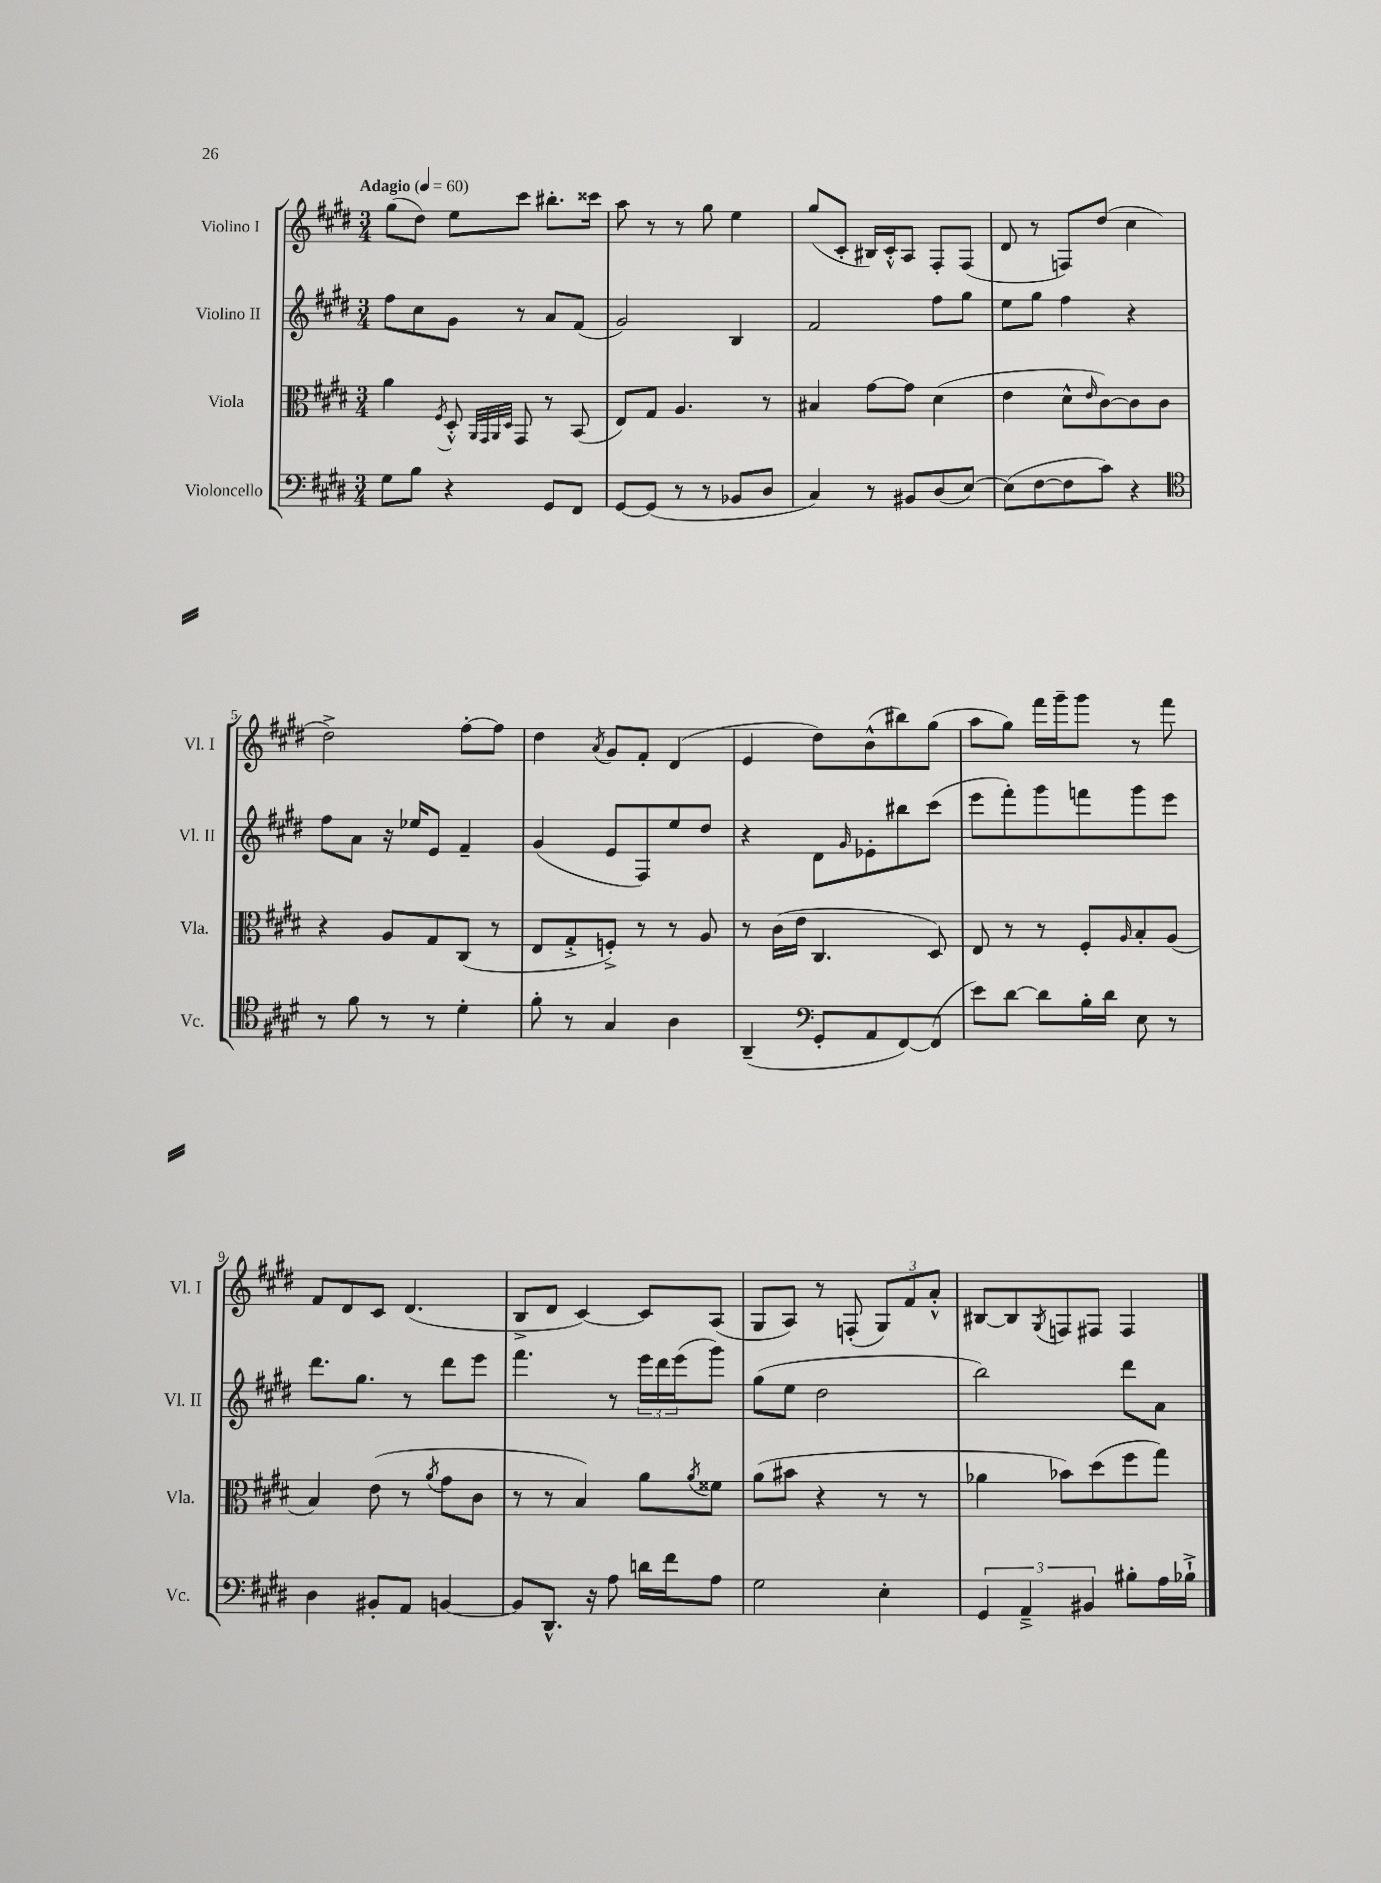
<<
\new StaffGroup <<
\new Staff = "s0" \with { instrumentName = "Violino I" shortInstrumentName = "Vl. I" } {
    \clef treble \key e \major \numericTimeSignature \time 3/4 \tempo "Adagio" 4 = 60
    gis''8( dis''8) e''8 cis'''8 bis''8.-. cisis'''16 |
    a''8 r8 r8 gis''8 e''4 |
    gis''8( cis'8-. bis16) cis'16-.-^ a8 fis8-. fis8( |
    dis'8 r8 f8) dis''8( cis''4 |
    dis''2->) fis''8~-. fis''8 |
    dis''4 \acciaccatura { a'8 } gis'8 fis'8-. dis'4( |
    e'4 dis''8) b'8-^( bis''8) gis''8( |
    a''8 gis''8) fis'''16 gis'''16-- gis'''8 r8 fis'''8 |
    fis'8 dis'8 cis'8 dis'4.( |
    b8-> dis'8 cis'4~) cis'8 a8( |
    gis8 a8) r8 f8-.( \tuplet 3/2 { gis8) fis'8 a'8-.-^ } |
    bis8~ bis8 \acciaccatura { gis8 } f8 fis8 fis4 \bar "|." |
}
\new Staff = "s1" \with { instrumentName = "Violino II" shortInstrumentName = "Vl. II" } {
    \clef treble \key e \major \numericTimeSignature \time 3/4
    fis''8 cis''8 gis'8 r8 a'8 fis'8( |
    gis'2) b4 |
    fis'2 fis''8 gis''8 |
    e''8 gis''8 fis''4 r4 |
    fis''8 a'8 r16 ees''16 e'8 fis'4-- |
    gis'4( e'8 fis8) e''8 dis''8 |
    r4 dis'8 \grace { gis'16 } ees'8-. bis''8 cis'''8( |
    e'''8 fis'''8-.) gis'''8 f'''8 gis'''8 e'''8 |
    dis'''8. gis''8. r8 dis'''8 e'''8 |
    fis'''4. r8 \tuplet 3/2 { e'''16 dis'''16 e'''16( } gis'''8) |
    gis''8( e''8 dis''2 |
    b''2) dis'''8 a'8 \bar "|." |
}
\new Staff = "s2" \with { instrumentName = "Viola" shortInstrumentName = "Vla." } {
    \clef alto \key e \major \numericTimeSignature \time 3/4
    a'4 \acciaccatura { fis8 } dis8-.-^ \grace { a,32 gis,32 a,32 dis32 } gis,8 r8 b,8( |
    e8) gis8 a4. r8 |
    bis4 gis'8~ gis'8 dis'4( |
    e'4 dis'8-^ \grace { e'16 } cis'8~) cis'8 cis'8 |
    r4 a8 gis8 cis8( r8 |
    e8 gis8-.-> f8-.->) r8 r8 a8 |
    r8 cis'16( e'16 cis4. dis8) |
    e8 r8 r8 fis8-. \grace { a16 } b8-. a8( |
    b4) e'8( r8 \acciaccatura { a'8 } gis'8 cis'8 |
    r8 r8 b4) a'8 \acciaccatura { a'8 } fisis'8 |
    a'8( bis'8 r4 r8 r8 |
    aes'4 bes'8) dis''8( fis''8 gis''8) \bar "|." |
}
\new Staff = "s3" \with { instrumentName = "Violoncello" shortInstrumentName = "Vc." } {
    \clef bass \key e \major \numericTimeSignature \time 3/4
    gis8 b8 r4 gis,8 fis,8 |
    gis,8~ gis,8( r8 r8 bes,8 dis8 |
    cis4) r8 bis,8 dis8( e8~) |
    e8( fis8~ fis8 cis'8) r4 |
    \clef tenor r8 fis'8 r8 r8 dis'4-. |
    fis'8-. r8 gis4 a4 |
    a,4--( \clef bass gis,8-. a,8 fis,8~) fis,8( |
    e'8) dis'8~ dis'8 b16-. dis'16 e8 r8 |
    dis4 bis,8-. a,8 b,4~ |
    b,8 dis,8.-^ r16 a8 d'16 fis'16 a8 |
    gis2 e4-. |
    \tuplet 3/2 { gis,4 a,4---> bis,4 } bis8-. a16 bes16-!-> \bar "|." |
}
>>
>>
